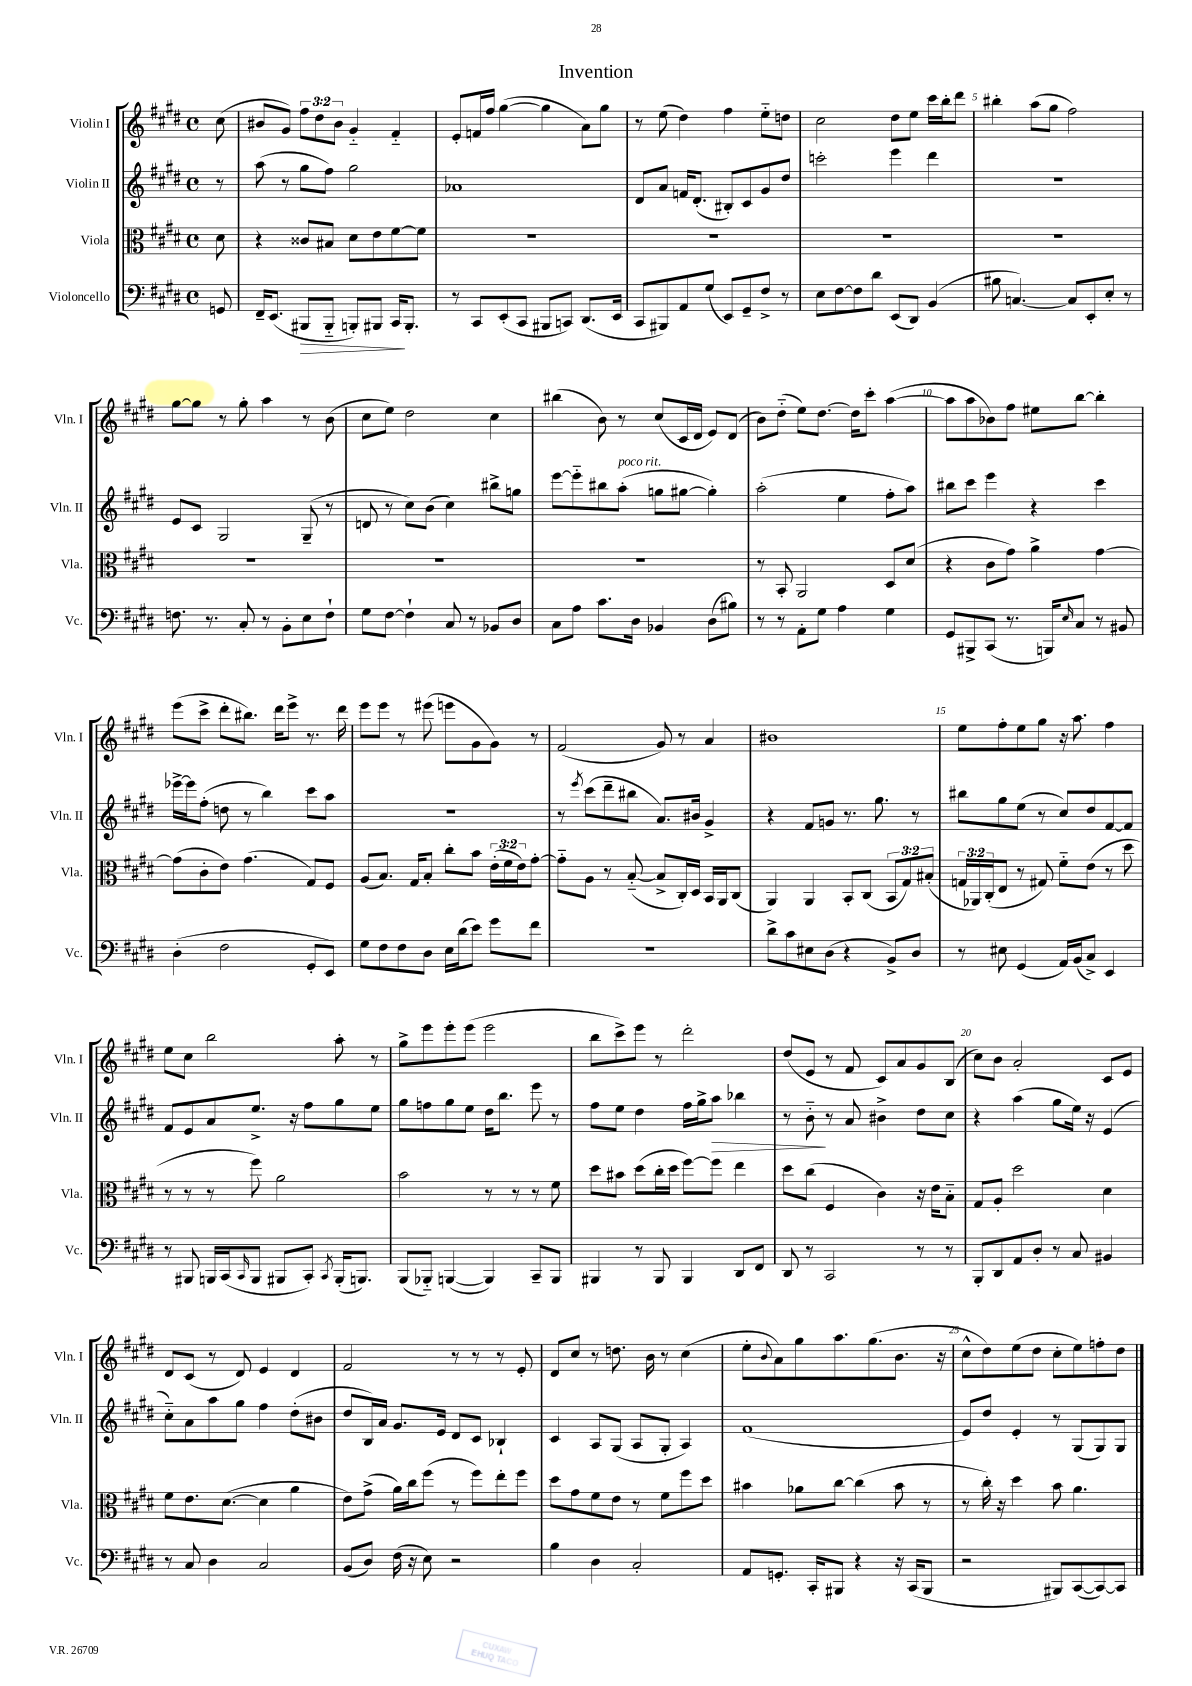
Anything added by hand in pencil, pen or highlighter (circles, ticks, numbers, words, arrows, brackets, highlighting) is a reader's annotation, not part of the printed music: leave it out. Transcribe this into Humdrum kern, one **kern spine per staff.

**kern	**dynam	**kern	**kern	**dynam	**kern
*part4	*part4	*part3	*part2	*part2	*part1
*staff4	*staff4	*staff3	*staff2	*staff2	*staff1
*I"Violoncello	*	*I"Viola	*I"Violin II	*	*I"Violin I
*I'Vc.	*	*I'Vla.	*I'Vln. II	*	*I'Vln. I
*clefF4	*	*clefC3	*clefG2	*	*clefG2
*k[f#c#g#d#]	*	*k[f#c#g#d#]	*k[f#c#g#d#]	*	*k[f#c#g#d#]
*M4/4	*	*M4/4	*M4/4	*	*M4/4
*met(c)	*	*met(c)	*met(c)	*	*met(c)
=	=	=	=	=	=
8GGn/	.	8d#\	8r	.	(8cc#\
=1	=1	=1	=1	=1	=1
16FF#~/KL	.	4r	(8aa\	.	8b#X/L
(8.EE/J	.	.	.	.	.
.	.	.	8r	.	8g#/J)
!	!LO:HP:b	!	!	!	!
8BBB#X/L	>	8c##X/L	8gg#\L	.	12ff#\L
.	.	.	.	.	12dd#\
8BBB#/J	.	8B#X/J	8ff#\J)	.	.
.	.	.	.	.	12b#\J
8BBBn'/L)	.	8d#\L	2gg#\	.	4g#/
8BBB#X/J	.	8e\	.	.	.
16CC#/KL	.	[8f#\	.	.	4f#/
8.BBB#'/J	]	.	.	.	.
.	.	8f#\J]	.	.	.
=2	=2	=2	=2	=2	=2
8r	.	1r	1a-X	.	8e'/L
8CC#/L	.	.	.	.	16fn/L
.	.	.	.	.	16ff#/JJ
(8EE'/	.	.	.	.	([4gg#\
8CC#/J	.	.	.	.	.
8BBB#X/L	.	.	.	.	4gg#\]
8CCn/J)	.	.	.	.	.
(8.DD#/L	.	.	.	.	8a\L)
.	.	.	.	.	8gg#\J
16EE/Jk	.	.	.	.	.
=3	=3	=3	=3	=3	=3
8CC#/L	.	1r	8d#/L	.	8r
8BBB#X/)	.	.	8a/J	.	(8ee\
8AA/	.	.	16fn/KL	.	4dd#\)
.	.	.	(8.d#'/J	.	.
(8G#/J	.	.	.	.	.
8EE/L)	.	.	8B#X'/L)	.	4ff#\
8GG#~/	.	.	8c#/	.	.
8F#^/J	.	.	8g#/	.	8ee\L
8r	.	.	8dd#/J	.	8ddn\J
=4	=4	=4	=4	=4	=4
8E\L	.	1r	2cccn'\	.	2cc#\
[8F#\	.	.	.	.	.
8F#\]	.	.	.	.	.
8d#\J	.	.	.	.	.
(8EE/L	.	.	4eee\	.	8dd#\L
8DD#/J)	.	.	.	.	8ee\J
(4BB/	.	.	4ddd#\	.	16ccc#\LL
.	.	.	.	.	16bb'\J
.	.	.	.	.	8ddd#\J
=5	=5	=5	=5	=5	=5
8B#X\	.	1r	1r	.	4bb#X'\
[4.Cn/)	.	.	.	.	.
.	.	.	.	.	(8aa\L
.	.	.	.	.	8gg#\J
8C/L]	.	.	.	.	2ff#\)
8EE'/	.	.	.	.	.
8E'/J	.	.	.	.	.
8r	.	.	.	.	.
!!LO:LB:g=z
=6	=6	=6	=6	=6	=6
8.Fn\	.	1r	8e/L	.	[8gg#\L
.	.	.	8c#/J	.	8gg#\J]
8.r	.	.	.	.	.
.	.	.	2G#/	.	8r
8C#'/	.	.	.	.	8gg#'\
8r	.	.	.	.	4aa\
8BB'\L	.	.	.	.	.
8E\	.	.	(8G#~/	.	8r
8F`\J	.	.	8r	.	(8b\
=7	=7	=7	=7	=7	=7
8G#\L	.	1r	8dn/	.	8cc#\L
[8F#\J	.	.	8r	.	8ee\J)
4F#`\]	.	.	8cc#\L)	.	2dd#\
.	.	.	(8b\J	.	.
8C#/	.	.	4cc#\)	.	.
8r	.	.	.	.	.
8BB-X/L	.	.	8bb#X^\L	.	4cc#\
8D#/J	.	.	8ggn\J	.	.
=8	=8	=8	=8	=8	=8
8C#\L	.	1r	[8eee\L	.	(4bb#X\
8A\J	.	.	8eee\]	.	.
8.c#\L	.	.	8bb#X\	.	8b\)
!	!	!	!LO:TX:a:i:t=poco rit.	!	!
.	.	.	(8aa'\J	.	8r
16D#\Jk	.	.	.	.	.
4BB-X/	.	.	8ggn\L	.	(8cc#/L
.	.	.	[8gg#X\J	.	16c#/L
.	.	.	.	.	16d#/JJ
(8D#\L	.	.	4gg#'\])	.	8e/L)
8B#X\J)	.	.	.	.	(8d#/J
=9	=9	=9	=9	=9	=9
8r	.	8r	(2aa'\	.	8b\L)
8r	.	8BB'/	.	.	(8dd#\J
8AA'\L	.	2AA/	.	.	8ee\L)
8G#\J	.	.	.	.	[8.dd#\J
4A\	.	.	4ee\	.	.
.	.	.	.	.	16dd#\KL]
.	.	.	.	.	8ccc#'\J
4G#\	.	8D#/L	8ff#'\L	.	([4aa\
.	.	(8d#/J	8aa\J)	.	.
=10	=10	=10	=10	=10	=10
8GG#/L	.	4r	8bb#X\L	.	8aa\L]
8BBB#X^/	.	.	8ccc#\J	.	8aa\
(8CC#/J	.	8c#\L	4eee\	.	8b-X\)
8.r	.	8g#\J)	.	.	8ff#\J
.	.	4a^\	4r	.	8ee#X\L
16BBBn/KL)	.	.	.	.	.
16qqE/	.	.	.	.	.
8C#/J	.	.	.	.	[8bb\J
8r	.	[4g#\	4ccc#\	.	4bb'\]
8BB#X/	.	.	.	.	.
!!LO:LB:g=z
=11	=11	=11	=11	=11	=11
(4D#'\	.	(8g#\L]	[16eee-X^\LL	.	(8eee\L
.	.	.	16eee-\J]	.	.
.	.	8c#'\	(8ff#'\J	.	8ccc#^\J
2F#\	.	8e\J)	8ddn\	.	8ddd#'\L
.	.	(4.g#\	8r	.	8.bb#X\J)
.	.	.	4bb\)	.	.
.	.	.	.	.	16ddd#\KL
.	.	.	.	.	8eee^\J
8GG#'/L	.	8G#/L)	8ccc#\L	.	8.r
8EE/J)	.	8F#/J	8aa\J	.	.
.	.	.	.	.	16ddd#\
=12	=12	=12	=12	=12	=12
8G#\L	.	(8A/L	1r	.	8eee\L
8F#\	.	8.B/J)	.	.	8eee\J
8F#\	.	.	.	.	8r
.	.	16G#/KL	.	.	.
8D#\J	.	8B'/J	.	.	(8eee#X\
16E\LL	.	8cc#'\L	.	.	8eeen\L
(16d#\J	.	.	.	.	.
8e\J)	.	8b\J	.	.	8g#\
8g#\L	.	(24e'\LL	.	.	8g#\J)
.	.	24f#\	.	.	.
.	.	24e\J)	.	.	.
8f#\J	.	[8g#'\J	.	.	8r
=13	=13	=13	=13	=13	=13
1r	.	8g#\L]	8r	.	(2f#/
.	.	.	8qeee/	.	.
.	.	8A\J	(8ccc#\L	.	.
.	.	8r	8ddd#~\	.	.
.	.	([8B/	8bb#X\J	.	.
.	.	8B^/L]	8.a/L)	.	8g#/)
.	.	16C#'/L)	.	.	8r
.	.	16D#/JJ	16b#X/Jk	.	.
.	.	16BB/LL	4g#^/	.	4a/
.	.	16AA/J	.	.	.
.	.	(8C#/J	.	.	.
=14	=14	=14	=14	=14	=14
8d#^\L	.	4AA/)	4r	.	1b#X
8c#\	.	.	.	.	.
8E#X\	.	4AA/	8f#/L	.	.
(8D#\J	.	.	8gn/J	.	.
4r	.	8BB'/L	8.r	.	.
.	.	(8C#/J	.	.	.
.	.	.	8.gg#\	.	.
8BB^/L)	.	12BB/L	.	.	.
.	.	12G#/)	.	.	.
8D#/J	.	.	8r	.	.
.	.	(12B#X'/J	.	.	.
=15	=15	=15	=15	=15	=15
8r	.	24Gn/LL	8bb#X\L	.	8ee\L
.	.	24AA-X/)	.	.	.
.	.	(24C#'/J	.	.	.
8E#X\	.	8E/J	8gg#\	.	8ff#'\
(4GG#/	.	8r	(8ee\J	.	8ee\
.	.	8G#X/)	8r	.	8gg#\J
16AA/LL)	.	8f#\L	8cc#/L)	.	16r
(16BB/J	.	.	.	.	8.aa\
8C#^/J)	.	(8e\J	8dd#/	.	.
4EE/	.	8r	[8f#/	.	4ff#\
.	.	8dd#\	8f#/J]	.	.
!!LO:LB:g=z
=16	=16	=16	=16	=16	=16
8r	.	8r	8f#/L	.	8ee\L
8BBB#X/	.	8r	8e/	.	8cc#\J
16BBBn/LL	.	8r	8a/	.	2bb\
(16CC#/J	.	.	.	.	.
16qqCC#/	.	.	.	.	.
8BBB/J	.	8ff#\)	8.ee^/J	.	.
8BBB#X/L	.	2a\	.	.	.
.	.	.	16r	.	.
8CC#'/J)	.	.	8ff#\L	.	.
8qCC#/	.	.	.	.	.
(16BBB#'/KL	.	.	8gg#\	.	8aa'\
8.BBBn/J)	.	.	.	.	.
.	.	.	8ee\J	.	8r
=17	=17	=17	=17	=17	=17
(8BBB/L	.	2b\	8gg#\L	.	8gg#^\L
8BBB-X/J)	.	.	8ffn\	.	8eee\
([4BBBn/	.	.	8gg#\	.	8eee'\
.	.	.	8ee\J	.	(8eee\J
4BBB/])	.	8r	16dd#\KL	.	2eee\
.	.	.	8.bb\J	.	.
.	.	8r	.	.	.
8CC#~/L	.	8r	8eee\	.	.
8BBB/J	.	8f#\	8r	.	.
=18	=18	=18	=18	=18	=18
4BBB#X/	.	8dd#\L	8ff#\L	.	8bb\L
.	.	8b#X\J	8ee\J	.	8ccc#^\)
8r	.	(8dd#\L	4dd#\	.	8eee\J
8BBB#/	.	16cc#'\L	.	.	8r
.	.	16dd#\JJ	.	.	.
4BBB#/	.	[8ff#\L)	16ff#\LL	.	2ddd#'\
.	.	.	16gg#^\J	.	.
!	!	!	!	!LO:HP:b	!
.	.	8ff#\J]	8aa\J	>	.
8DD#/L	.	4ee\	4bb-X\	.	.
8FF#/J	.	.	.	.	.
=19	=19	=19	=19	=19	=19
8DD#/	.	8dd#\L	8r	.	(8dd#/L
8r	.	(8cc#\J	8b\	.	8e/J
2CC#/	.	4F#/	8r	]	8r
.	.	.	8a/	.	8f#/
.	.	4c#\)	4b#X^\	.	8c#/L)
.	.	.	.	.	8a/
8r	.	16r	8dd#\L	.	8g#/
.	.	16e\KL	.	.	.
8r	.	8B\J	8cc#\J	.	(8B/J
=20	=20	=20	=20	=20	=20
8BBB'/L	.	8G#/L	4r	.	8cc#\L)
8DD#/	.	8A'/J	.	.	8b\J
8AA/	.	2dd#\	(4aa\	.	2a'/
8D#'/J	.	.	.	.	.
8r	.	.	8gg#\L	.	.
8C#/	.	.	16ee\Jk)	.	.
.	.	.	16r	.	.
4BB#X/	.	4d#\	(4e/	.	8c#/L
.	.	.	.	.	8e/J
!!LO:LB:g=z
=21	=21	=21	=21	=21	=21
8r	.	8f#\L	8cc#\L)	.	8d#/L
8C#/	.	8.e\	8a\	.	(8c#/J
4D#\	.	.	8aa\	.	8r
.	.	([8.d#\J	.	.	.
.	.	.	8gg#\J	.	8d#/)
2C#/	.	4d#\]	4ff#\	.	4e/
.	.	4a\	(8dd#'\L	.	4d#/
.	.	.	8b#X\J	.	.
=22	=22	=22	=22	=22	=22
(8BB/L	.	8e\L)	8dd#/L	.	2f#/
8D#/J)	.	(8g#^\J	16B/L)	.	.
.	.	.	16a/JJ	.	.
(16F#\	.	16a\LL)	8.g#/L	.	.
16r	.	16cc#\J	.	.	.
8E\)	.	(8ff#\J	.	.	.
.	.	.	16e/Jk	.	.
2r	.	8r	8d#/L	.	8r
.	.	8ff#\L)	8c#/J	.	8r
.	.	8ee'\	4B-X`/	.	8r
.	.	8ff#\J	.	.	8e'/
=23	=23	=23	=23	=23	=23
4B\	.	8dd#\L	4c#/	.	8d#/L
.	.	8g#\	.	.	8cc#/J
4D#\	.	8f#\	8A/L	.	8r
.	.	8e\J	(8G#/J	.	8.ddn\
2C#'/	.	8r	8A/L	.	.
.	.	.	.	.	16b\
.	.	8f#\L	8G#'/J	.	8r
.	.	8ff#\	4A/)	.	(4cc#\
.	.	8dd#\J	.	.	.
=24	=24	=24	=24	=24	=24
8AA/L	.	4b#X\	(1f#	.	8ee'\L
.	.	.	.	.	8qqb/
8.GGn'/J	.	.	.	.	8a\)
.	.	8a-X\L	.	.	8gg#\
16CC#'/KL	.	.	.	.	.
8BBB#X/J	.	[8cc#\J	.	.	8.aa\
4r	.	(4cc#\]	.	.	.
.	.	.	.	.	(8.gg#\
16r	.	8b#\	.	.	8.b\J
(16CC#/KL	.	.	.	.	.
8BBB#/J	.	8r	.	.	.
.	.	.	.	.	16r
=25	=25	=25	=25	=25	=25
2r	.	8r	8e/L)	.	8cc#^^\L
.	.	16cc#'\)	8dd#/J	.	8dd#\)
.	.	16r	.	.	.
.	.	4dd#\	4e'/	.	(8ee\
.	.	.	.	.	8dd#\J
8BBB#X/L)	.	8b\	8r	.	8cc#'\L
([8CC#/	.	4.a\	(8G#/L	.	8ee\)
8CC#/_)	.	.	8G#/)	.	8ffn'\
8CC#/J]	.	.	8G#/J	.	8dd#\J
==	==	==	==	==	==
*-	*-	*-	*-	*-	*-
